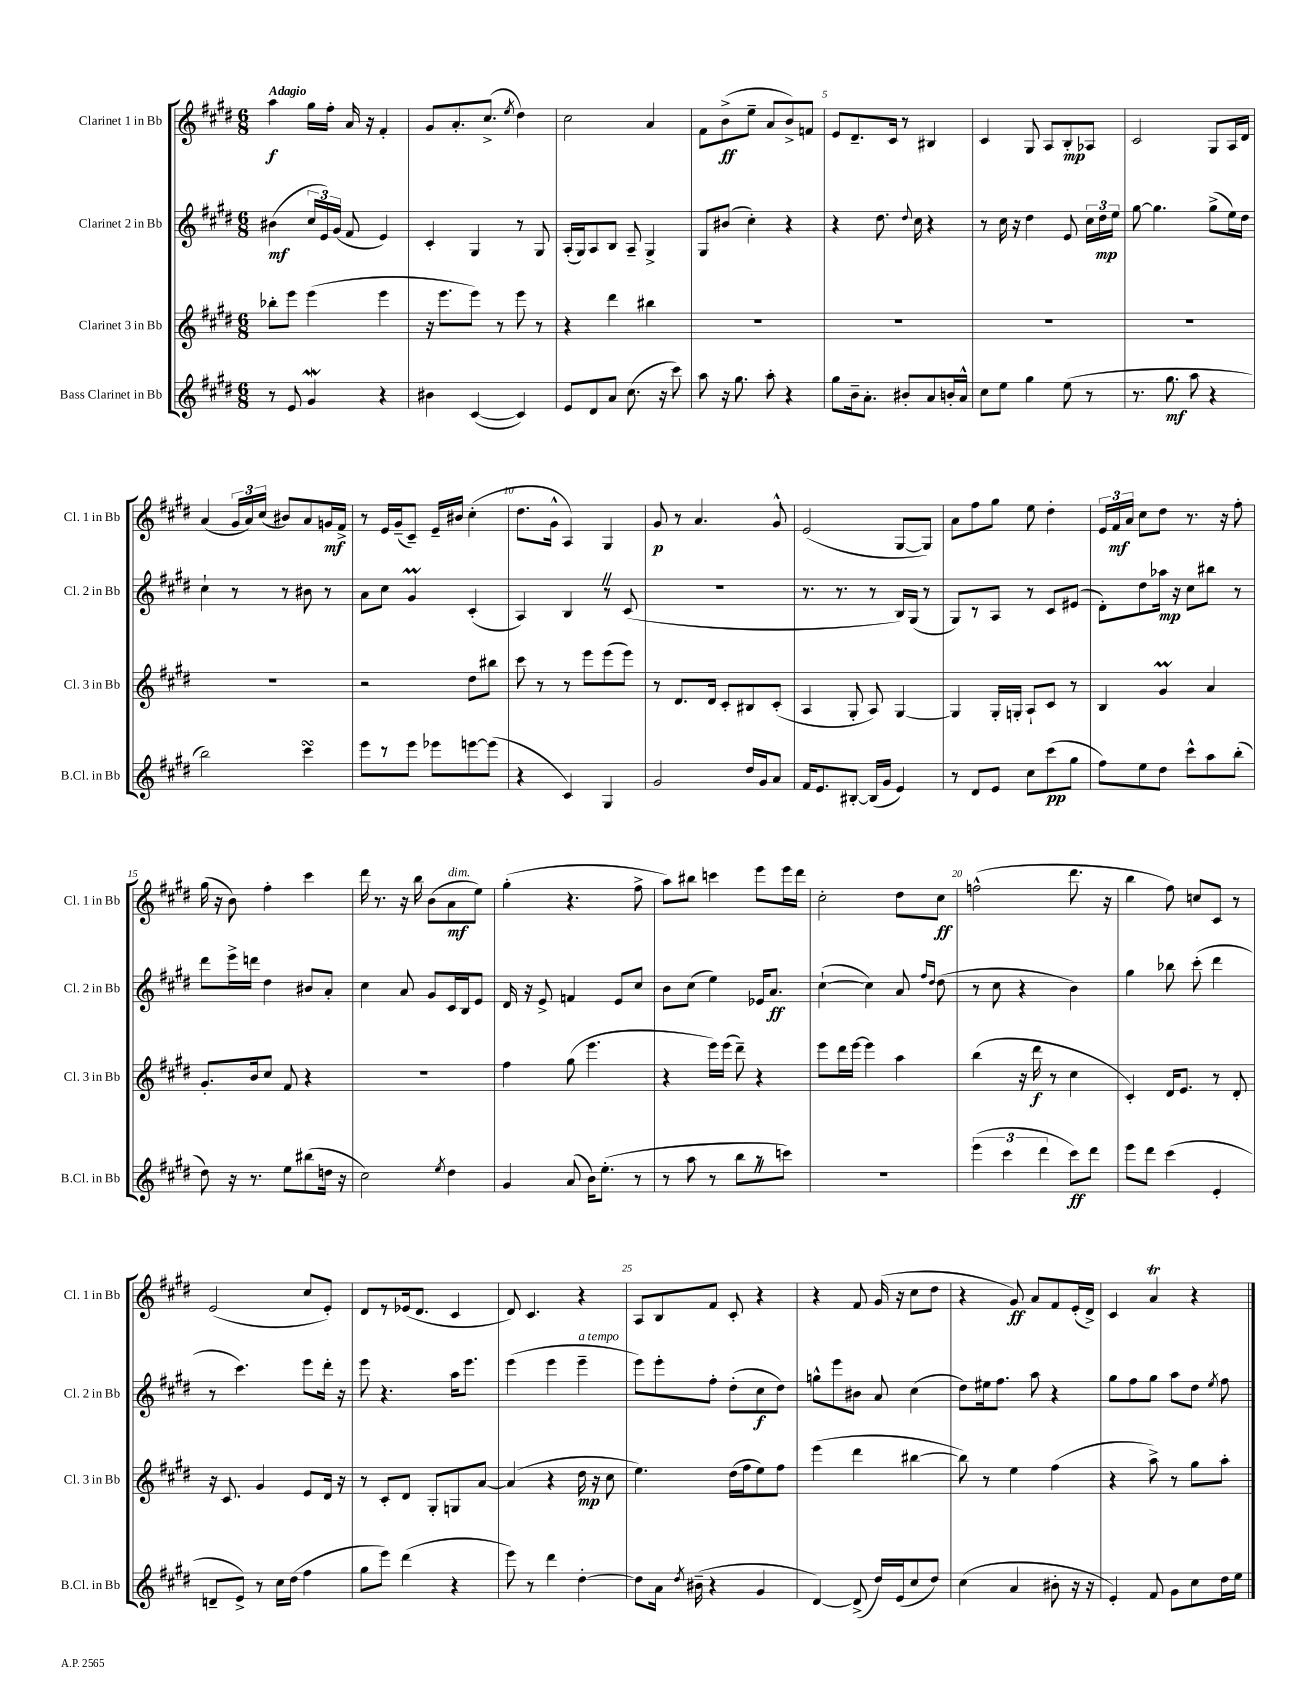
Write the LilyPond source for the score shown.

<<
\new StaffGroup <<
\new Staff = "s0" \with { instrumentName = "Clarinet 1 in Bb" shortInstrumentName = "Cl. 1 in Bb" } {
    \clef treble \key e \major \numericTimeSignature \time 6/8 \tempo "Adagio"
    \autoBeamOff a''4\f gis''16[ fis''16]-. a'16 r16 fis'4-. |
    gis'8[ a'8.-. cis''8.]->( \acciaccatura { e''8 } dis''4) |
    cis''2 a'4 |
    fis'8[ b'8->\ff( e''8]-- a'8[ b'8->) f'8] |
    e'8[ dis'8.-- cis'16] r8 bis4 |
    cis'4 gis8 a8[ b8-.\mp aes8] |
    cis'2 gis8[ a16 dis'16] |
    a'4( \tuplet 3/2 { gis'16[ a'16) cis''16]( } bis'8[) a'8 g'16\mf fis'16]-> |
    r8 e'16[ gis'16--( cis'8]--) e'16[-- bis'16] cis''4-.( |
    dis''8.[ gis'16]-^ a4) gis4 |
    gis'8\p r8 a'4. gis'8-^ |
    e'2( gis8[~ gis8]) |
    a'8[ fis''8 gis''8] e''8 dis''4-. |
    \tuplet 3/2 { e'16[ fis'16\mf a'16] } cis''8[ dis''8] r8. r16 fis''8-. |
    gis''16( r16 b'8) fis''4-. cis'''4 |
    dis'''16 r8. r16 b''16 b'8[( a'8\mf^\markup { \italic "dim." } e''8]) |
    gis''4-.( r4. fis''8-> |
    a''8[) bis''8] c'''4 e'''8[ e'''16 dis'''16] |
    cis''2-. dis''8[ cis''8]\ff |
    f''2-^( dis'''8. r16 |
    b''4 fis''8) c''8[ cis'8] r8 |
    e'2( cis''8[ e'8]-.) |
    dis'8[ r8 ees'16( dis'8.] cis'4 |
    dis'8) cis'4. r4 |
    a8[ b8 fis'8] cis'8-. r4 |
    r4 fis'8 gis'16( r16 cis''8[ dis''8] |
    r4 gis'8\ff) a'8[ fis'8 e'16-.( dis'16]->) |
    cis'4 a'4\trill r4 \bar "|." |
}
\new Staff = "s1" \with { instrumentName = "Clarinet 2 in Bb" shortInstrumentName = "Cl. 2 in Bb" } {
    \clef treble \key e \major \numericTimeSignature \time 6/8
    \autoBeamOff bis'4\mf( \tuplet 3/2 { cis''16[ e'16) gis'16]( } fis'8 e'4) |
    cis'4-. gis4 r8 gis8 |
    a16[-.( gis16) a8 b8] a8-- gis4-> |
    gis8[ bis'8]( cis''4-.) r4 |
    r4 dis''8. \appoggiatura { dis''8 } cis''16 r4 |
    r8 cis''16 r16 dis''4 e'8 \tuplet 3/2 { cis''16[ dis''16\mp e''16] } |
    gis''8~ gis''4. gis''8[->( e''16) dis''16] |
    cis''4-! r8 r8 bis'8 r8 |
    a'8[ cis''8] gis'4\prall cis'4-.( |
    a4) b4 \once \override BreathingSign.text = \markup { \musicglyph "scripts.caesura.straight" } \breathe r8 cis'8( |
    R2. |
    r8. r8. r8 b16[) gis16]( r8 |
    gis8[) r8 a8] r8 cis'8[ eis'8]( |
    dis'8[-.) dis''8 aes''16]\mp r16 cis''8[ bis''8] r8 |
    dis'''8[ e'''16-> d'''16] dis''4 bis'8[ a'8]-. |
    cis''4 a'8 gis'8[ cis'16 b16 e'8] |
    dis'16 r16 e'8-> f'4 e'8[ cis''8] |
    b'8[ cis''8]( e''4) ees'16[ a'8.]\ff |
    cis''4~-!( cis''4) a'8 \grace { fis''16[ dis''16] } dis''8( |
    r8 cis''8 r4 b'4) |
    gis''4 bes''8 cis'''8-.( dis'''4 |
    r8 cis'''4.) e'''8[ dis'''16]-. r16 |
    e'''8 r4. a''16[ e'''8.] |
    e'''4( e'''4 e'''4--^\markup { \italic "a tempo" } |
    e'''8[) e'''8-. fis''8]-. dis''8[-.( cis''8\f dis''8]) |
    g''8[-^ e'''8 bis'8] a'8 cis''4( |
    dis''8[) eis''16 fis''8.] a''8 r4 |
    gis''8[ fis''8 gis''8] a''8[ dis''8] \acciaccatura { e''8 } fis''8 \bar "|." |
}
\new Staff = "s2" \with { instrumentName = "Clarinet 3 in Bb" shortInstrumentName = "Cl. 3 in Bb" } {
    \clef treble \key e \major \numericTimeSignature \time 6/8
    \autoBeamOff bes''8[-. e'''8] e'''4( e'''4 |
    r16 e'''8.[ e'''8]) r8 e'''8 r8 |
    r4 dis'''4 bis''4 |
    R2. |
    R2. |
    R2. |
    R2. |
    R2. |
    r2 dis''8[ bis''8] |
    cis'''8 r8 r8 e'''8[ e'''8( e'''8]) |
    r8 dis'8.[ dis'16] cis'8[-. bis8 cis'8]-.( |
    a4 gis8-. a8) gis4~ |
    gis4 gis16[-. g16]-. a8[-! cis'8] r8 |
    b4 gis'4\prall a'4 |
    gis'8.[-. b'16 cis''8] fis'8 r4 |
    R2. |
    fis''4 gis''8( e'''4. |
    r4 e'''16[) e'''16]( dis'''8--) r4 |
    e'''8[ dis'''16 e'''16]~ e'''4 a''4 |
    b''4( r16 dis'''16\f r8 cis''4 |
    cis'4-.) dis'16[ e'8.] r8 dis'8-. |
    r16 cis'8. gis'4 e'8[ dis'16] r16 |
    r8 cis'8[-. dis'8] gis8[-. g8 a'8]~ |
    a'4( r4 dis''16\mp r16 cis''8 |
    e''4.) dis''16[( fis''16 e''8) fis''8] |
    e'''4( dis'''4 bis''4~ |
    bis''8) r8 e''4 fis''4( |
    r4 a''8->) r8 gis''8[ a''8]-. \bar "|." |
}
\new Staff = "s3" \with { instrumentName = "Bass Clarinet in Bb" shortInstrumentName = "B.Cl. in Bb" } {
    \clef treble \key e \major \numericTimeSignature \time 6/8
    \autoBeamOff r8 e'8 gis'4\mordent r4 |
    bis'4 cis'4~( cis'4) |
    e'8[ dis'8 a'8] cis''8.( r16 cis'''8) |
    a''8 r16 gis''8. a''8-. r4 |
    gis''8[ b'16-- a'8.]-. bis'8[-. a'8 b'16-. a'16]-^ |
    cis''8[ e''8] gis''4 e''8( r8 |
    r8. gis''8.\mf a''8 r4 |
    b''2) cis'''4\turn |
    e'''8[ r8 e'''8] ees'''8[ e'''8~ e'''8]( |
    r4 cis'4) gis4 |
    gis'2 dis''16[ gis'16 a'8] |
    fis'16[ e'8. bis8]~-. bis16[( gis'16] e'4) |
    r8 dis'8[ e'8] cis''8[ cis'''8\pp( gis''8] |
    fis''8[) e''8 dis''8] cis'''8[-^ a''8 b''8]-.( |
    dis''8) r16 r8. e''8[ bis''8( d''16] r16 |
    cis''2) \acciaccatura { e''8 } dis''4 |
    gis'4 a'8( b'16[) e''8.]-.( r8 |
    r8 a''8 r8 b''8[ \once \override BreathingSign.text = \markup { \musicglyph "scripts.caesura.straight" } \breathe r8 c'''8]) |
    R2. |
    \tuplet 3/2 { e'''4( cis'''4 dis'''4 } cis'''8[\ff) dis'''8] |
    e'''8[ dis'''8] cis'''4( e'4-. |
    d'8[-- e'8]->) r8 cis''16[ dis''16]( fis''4 |
    gis''8[ e'''8]) dis'''4( r4 |
    e'''8) r8 dis'''4 dis''4~-. |
    dis''8[ a'16] \acciaccatura { dis''8 } bis'16--( r4 gis'4 |
    dis'4~) dis'8->( dis''16[) e'16( cis''8 dis''8]) |
    cis''4( a'4 bis'8-. r16 r16 |
    e'4-.) fis'8 gis'8[ cis''8 dis''16 e''16] \bar "|." |
}
>>
>>
\layout { \context { \Score \override BarNumber.break-visibility = ##(#f #t #t) barNumberVisibility = #(every-nth-bar-number-visible 5) } }
